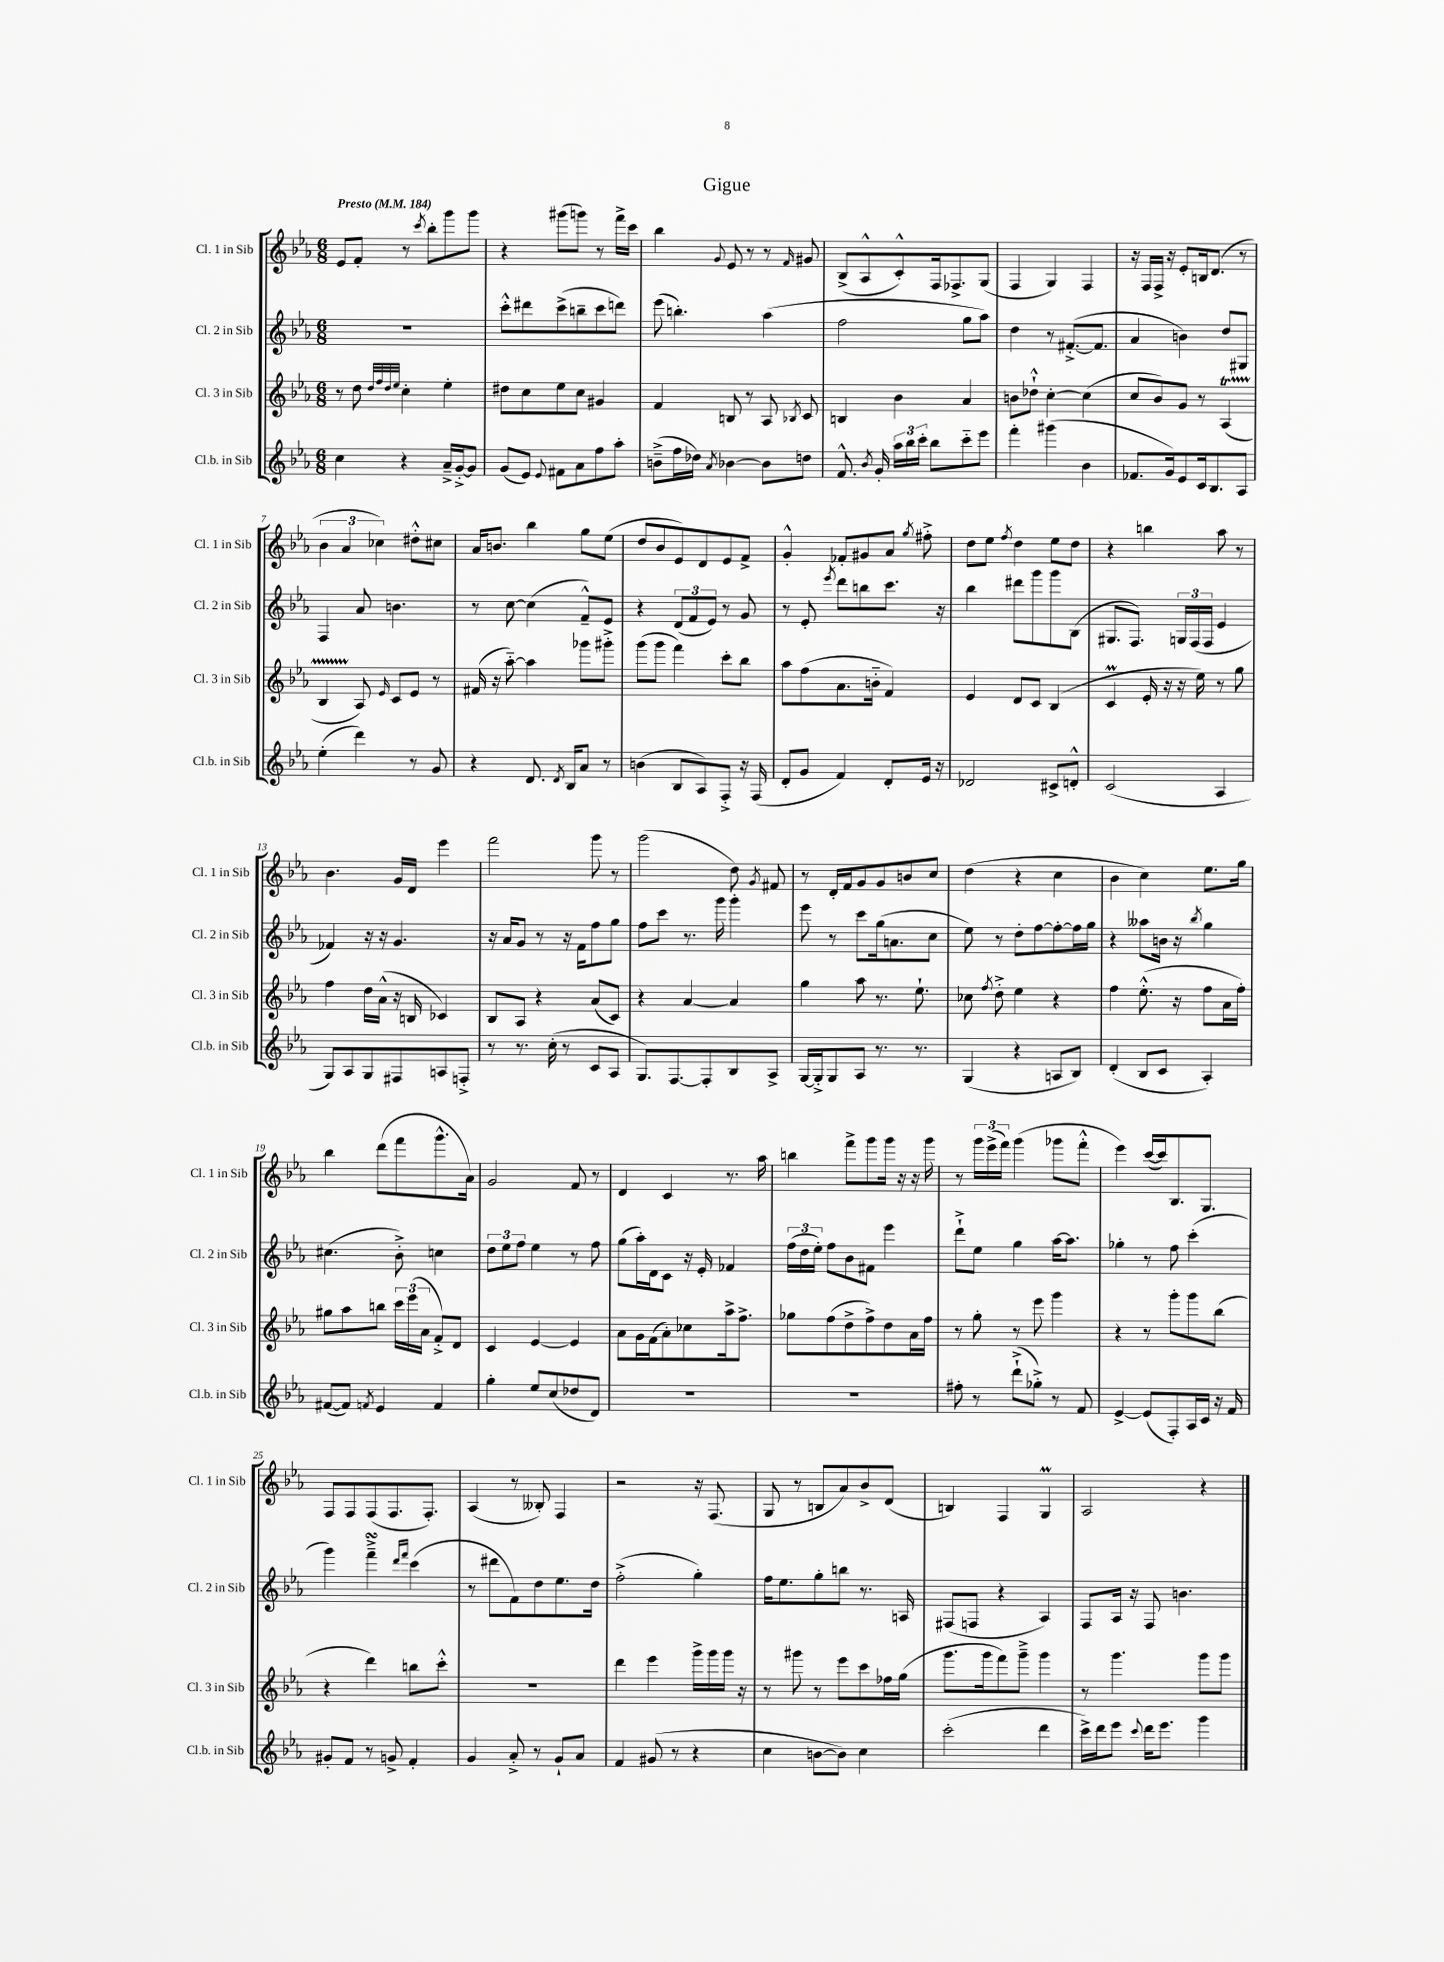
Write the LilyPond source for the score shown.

\header { title = "Gigue" }
<<
\new StaffGroup <<
\new Staff = "s0" \with { instrumentName = "Cl. 1 in Sib" shortInstrumentName = "Cl. 1 in Sib" } {
    \clef treble \key ees \major \numericTimeSignature \time 6/8 \tempo "Presto" 4 = 184
    \autoBeamOff ees'8[ f'8]-. r8 \acciaccatura { c'''8 } bes''8[-. g'''8 g'''8] |
    r4 gis'''8[( g'''8]) r8 f'''16[-> c'''16] |
    bes''4 \appoggiatura { g'8 } ees'8 r8 r8 \grace { f'16 } gis'8 |
    bes8[->( aes8-^ c'8-.-^) f16 fes8.-> g8]( |
    f4 g4) f4 |
    r16 f16[ f16]-> r16 ees'8[-. b16 d'8.]( r8 |
    \tuplet 3/2 { bes'4 aes'4 ces''4) } dis''8[-.-^ cis''8] |
    aes'16[ b'8.] bes''4 g''8[ ees''8]( |
    d''8[ bes'8 ees'8) d'8 ees'8 f'8]-> |
    g'4-.-^ fes'8[-. gis'8 aes'8] \acciaccatura { g''8 } fis''8-.-> |
    d''8[ ees''8] \acciaccatura { f''8 } d''4 ees''8[ d''8] |
    r4 b''4 aes''8 r8 |
    bes'4. g'16[ d'16] ees'''4 |
    f'''2 g'''8 r8 |
    g'''2( d''8) \acciaccatura { g'8 } fis'8 |
    r8 d'16[-. f'16 g'8 g'8 b'8 c''8] |
    d''4( r4 c''4 |
    bes'4 c''4) ees''8.[ g''16] |
    bes''4 d'''8[( f'''8 g'''8.-^ aes'16]) |
    g'2 f'8 r8 |
    d'4 c'4 r8. aes''16 |
    b''4 f'''8[-> g'''8 g'''16] r16 r16 g'''16 |
    r8 \tuplet 3/2 { g'''16[ ees'''16->( f'''16]) } g'''4( ges'''8[ f'''8]-.-^ |
    ees'''4) c'''16[~( c'''16) bes8. g8.] |
    f8[ f8 f8( f8. f8.]-.) |
    aes4( r8 beses8-.) f4 |
    r2 r16 f8.( |
    g8 r8 b8[ aes'8) bes'8-> d'8]( |
    b4) f4 g4\prall |
    aes2 r4 \bar "|." |
}
\new Staff = "s1" \with { instrumentName = "Cl. 2 in Sib" shortInstrumentName = "Cl. 2 in Sib" } {
    \clef treble \key ees \major \numericTimeSignature \time 6/8
    \autoBeamOff R2. |
    c'''8[-.-^ dis'''8 c'''8->( b''8-- c'''8 d'''8]) |
    ees'''8( b''4.-.) aes''4( |
    f''2 g''8[ aes''8]) |
    d''4 r8 fis'8.[~-.->( fis'8.] |
    aes'4 b'4) d''8[ gis8] |
    f4 aes'8 b'4. |
    r8 c''8~ c''4( f'8[---^) ees'8] |
    r4 \tuplet 3/2 { d'8[( f'8 ees'8]) } r8 g'8 |
    r8 ees'8-. \acciaccatura { ees'''8 } d'''8[ b''8 c'''8.] r16 |
    bes''4 dis'''8[ g'''8 g'''8 bes8]( |
    gis8.[ f8.]) \tuplet 3/2 { g16[ f16( f16] } ees'4 |
    fes'4) r16 r16 g'4. |
    r16 aes'16[ g'8] r8 r16 f'16[ f''8 g''8] |
    f''8[ c'''8] r8. g'''16 g'''4-. |
    ees'''8 r8 c'''8[ g''16( a'8. c''8] |
    ees''8) r8 d''8[-. f''8~ f''8~-. f''16 g''16] |
    r4 aeses''8[ b'16] r16 \acciaccatura { bes''8 } g''4 |
    cis''4.( bes'8-.->) c''4 |
    \tuplet 3/2 { d''8[ ees''8 f''8] } ees''4 r8 f''8 |
    g''8[( aes''16-.) d'16 c'8] r16 ees'16-. fes'4 |
    \tuplet 3/2 { f''16[( d''16 ees''16]-.) } f''8[ bes'8 fis'8] ees'''4 |
    d'''8[-!-> ees''8] g''4 aes''16[~ aes''8.] |
    ges''4-. r8 f''8 c'''4-.( |
    g'''4) f'''4--->\turn \grace { d'''16[ f'''16] } c'''4( |
    r8 dis'''8[ f'8) d''8 ees''8. d''16] |
    f''2-.->( g''4-.) |
    f''16[ ees''8. g''8-. b''8] r8. a16 |
    fis8[( f8] r4 aes4) |
    f8[ aes16] r16 f8 b'4. \bar "|." |
}
\new Staff = "s2" \with { instrumentName = "Cl. 3 in Sib" shortInstrumentName = "Cl. 3 in Sib" } {
    \clef treble \key ees \major \numericTimeSignature \time 6/8
    \autoBeamOff r8 d''8 \grace { d''32[ f''32 d''32 ees''32] } c''4-. ees''4-. |
    dis''8[ c''8 ees''8 c''8] gis'4 |
    f'4 b8 r8 aes8 \acciaccatura { bes8 } c'8 |
    b4 bes'4 aes'4 |
    b'8[ des''8]-!-^ c''4~-. c''4( |
    c''8[ bes'8) g'8] r8 aes4\startTrillSpan( |
    bes4 aes8\stopTrillSpan) \grace { ees'16 } c'8[ ees'8] r8 |
    fis'16( r16 aes''8~-_) aes''4 ges'''8[ gis'''8]-.-> |
    g'''8[( g'''8] f'''4) c'''8[-. bes''8] |
    aes''8[ f''8( aes'8. b'16]-_ f'4) |
    ees'4 d'8[ c'8] bes4( |
    c'4\prall ees'16-. r16 r16 ees''16) r8 g''8 |
    f''4 d''16[ aes'16]-^( r16 b16 ces'4) |
    bes8[ aes8] r4 aes'8[( c'8]) |
    r4 aes'4~ aes'4 |
    g''4 aes''8 r8. ees''8.-! |
    ces''8 \acciaccatura { f''8 } d''8-.-> ees''4 r4 |
    f''4 ees''8.-.-^( r16 f''8[ aes'16 f''16]-.) |
    gis''8[ aes''8 b''8] \tuplet 3/2 { c'''16[ ees'''16( aes'16] } f'8[-.->) d'8] |
    c'4 ees'4~ ees'4 |
    aes'8[ g'16 f'16( aes'8-.) ces''8 aes''16-> f''8.]-> |
    ges''8[ f''8( d''8-> f''8->) d''8 aes'16 f''16] |
    r8 g''8-. r8 ees'''8 g'''4 |
    r4 r8 g'''8[-. g'''8 bes''8]( |
    r4 d'''4) b''8[ c'''8]-.-^ |
    r2. |
    d'''4 ees'''4 g'''16[-> g'''16 g'''16] r16 |
    r8 gis'''8 r8 ees'''8[ c'''8 fes''16 g''16]( |
    g'''8.[ g'''16 f'''8) g'''8]---> g'''4 |
    r8 g'''4. g'''8[ g'''8] \bar "|." |
}
\new Staff = "s3" \with { instrumentName = "Cl.b. in Sib" shortInstrumentName = "Cl.b. in Sib" } {
    \clef treble \key ees \major \numericTimeSignature \time 6/8
    \autoBeamOff c''4 r4 aes'16[---> g'16~-.-> g'8] |
    g'8[( ees'8]) \appoggiatura { ees'8 } fis'8[ aes'8 f''8 aes''8]-. |
    b'8[--->( f''16 des''16]) \acciaccatura { aes'8 } bes'4~ bes'8[ d''8] |
    f'8.-^ \acciaccatura { bes'8 } g'16-. \tuplet 3/2 { aes''16[ bes''16 c'''16]-. } bes''8[ c'''8-_ ees'''8] |
    f'''4-. gis'''4( bes'4 |
    fes'8.[ g'16) ees'8 c'16 bes8. aes8] |
    ees''4-.( d'''4) r8 g'8 |
    r4 d'8. \acciaccatura { d'8 } bes16[ aes'8] r8 |
    b'4( bes8[ aes8) f8]-.-> r16 f16( |
    d'8[-. g'8] f'4) d'8[-. ees'16] r16 |
    des'2 cis'8[-> d'8]-.-^ |
    c'2( aes4 |
    g8[) aes8 g8 fis8 a8 f8]-.-> |
    r8 r8. c''16-.( r8 c'8[ aes8] |
    g8.[) f8.~ f8-. bes8 aes8]-> |
    g16[~ g16-.-> g8 aes8] r8. r8. |
    g4( r4 a8[ bes8]) |
    d'4-.( bes8[ c'8] aes4-.) |
    fis'8[~( fis'8]) \acciaccatura { f'8 } ees'4 f'4 |
    g''4-. ees''8[ c''8( des''8 d'8]) |
    R2. |
    R2. |
    fis''8-. r8 d'''8[-!->( ges''8]-.->) r8 f'8 |
    ees'4~-> ees'8[( f8-.) aes16 c'16] r16 f'16 |
    gis'8[-. f'8] r8 g'8-> f'4-. |
    g'4 aes'8-.-> r8 g'8[-! aes'8] |
    f'4 gis'8( r8 r4 |
    c''4 b'8[~ b'8]) c''4 |
    c'''2-.( d'''4 |
    c'''16[->) d'''16 ees'''8] \appoggiatura { c'''8 } d'''16[ ees'''8.] g'''4 \bar "|." |
}
>>
>>
